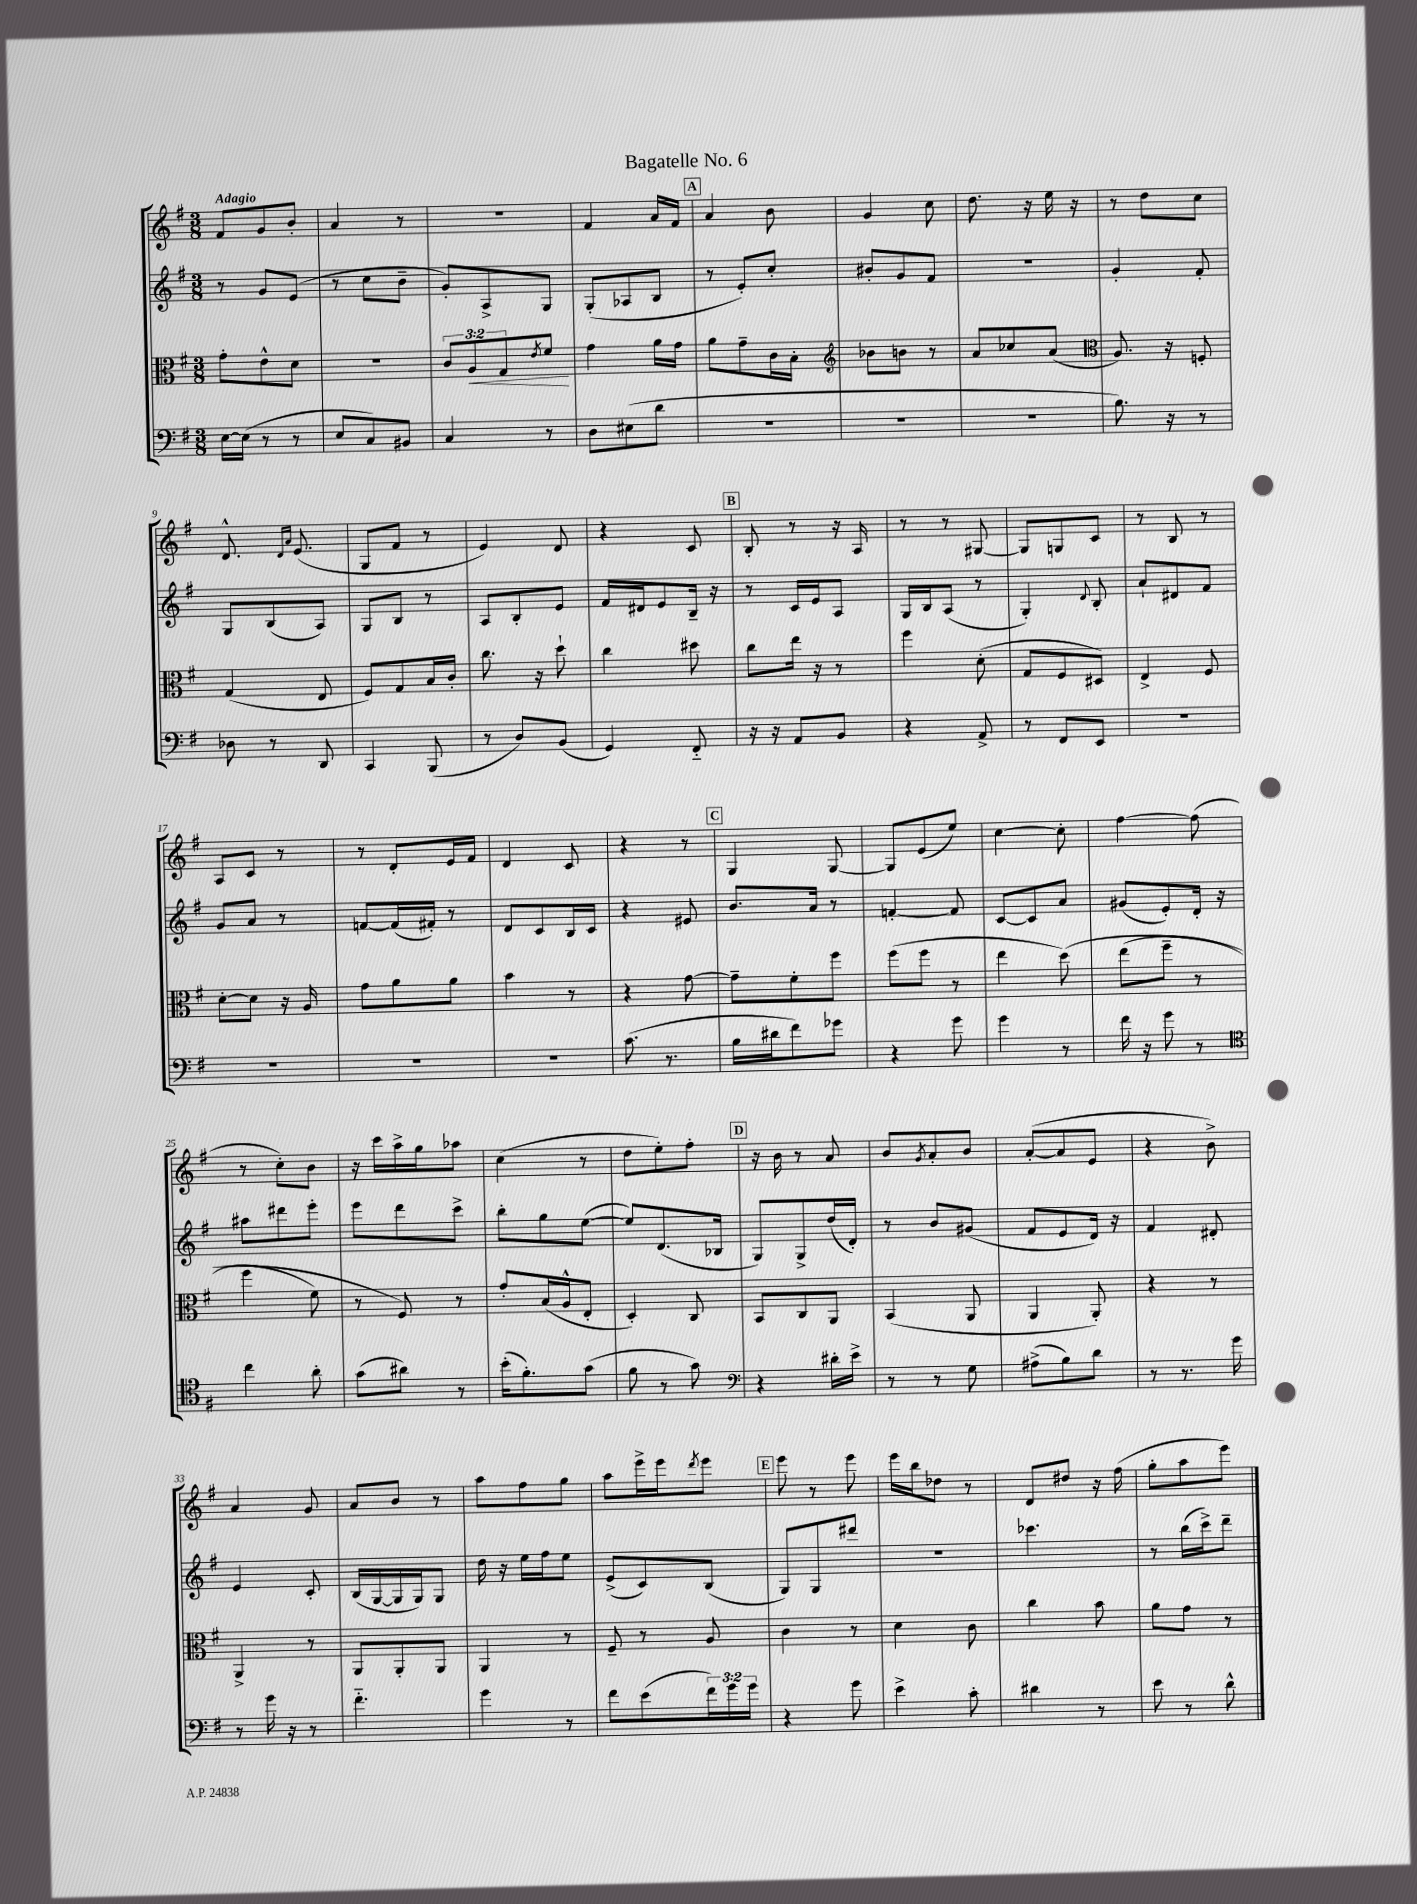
\header { title = "Bagatelle No. 6" }
<<
\new StaffGroup <<
\new Staff = "s0" {
    \clef treble \key g \major \numericTimeSignature \time 3/8 \tempo "Adagio"
    fis'8 g'8 b'8-. |
    a'4 r8 |
    R4. |
    fis'4 a'16 fis'16 |
    \mark \markup { \box "A" } a'4 b'8 |
    g'4 c''8 |
    d''8. r16 e''16 r16 |
    r8 d''8 c''8 |
    d'8.-^ \grace { d'16 a'16 } e'8.( |
    g8 fis'8 r8 |
    e'4) d'8 |
    r4 c'8 |
    \mark \markup { \box "B" } b8-. r8 r16 a16 |
    r8 r8 gis8~ |
    gis8 g8 c'8 |
    r8 b8 r8 |
    a8 c'8 r8 |
    r8 d'8-. e'16 fis'16 |
    d'4 c'8 |
    r4 r8 |
    \mark \markup { \box "C" } g4 g8~ |
    g8 e'8( e''8) |
    c''4~ c''8-. |
    fis''4~ fis''8( |
    r8 c''8-.) b'8 |
    r16 c'''16 a''16-> g''16 aes''8 |
    c''4( r8 |
    d''8 e''8-.) fis''8-. |
    \mark \markup { \box "D" } r16 b'16 r8 a'8 |
    b'8 \acciaccatura { g'8 } a'8-. b'8 |
    a'8~-.( a'8 e'8 |
    r4 b'8->) |
    a'4 g'8 |
    a'8 b'8 r8 |
    a''8 fis''8 g''8 |
    a''8 e'''16-> e'''16 \acciaccatura { d'''8 } e'''8 |
    \mark \markup { \box "E" } e'''8 r8 e'''8 |
    e'''16 b''16 des''8 r8 |
    d'8 dis''8 r16 fis''16( |
    g''8-. a''8 e'''8) \bar "|." |
}
\new Staff = "s1" {
    \clef treble \key g \major \numericTimeSignature \time 3/8
    r8 g'8 e'8( |
    r8 c''8 b'8-- |
    g'8-.) a8-> g8 |
    g8-.( aes8 b8 |
    \mark \markup { \box "A" } r8 e'8-.) c''8-. |
    bis'8-. g'8 fis'8 |
    R4. |
    g'4-. fis'8-. |
    g8 b8( a8) |
    g8 b8 r8 |
    a8 b8-. e'8 |
    fis'16 dis'16 e'8 b16-- r16 |
    \mark \markup { \box "B" } r8 c'16 e'16 a8 |
    g16 b16 a8( r8 |
    g4-.) \appoggiatura { d'8 } b8-. |
    a'8-! dis'8 fis'8 |
    g'8 a'8 r8 |
    f'8~ f'16( fis'16-.) r8 |
    d'8 c'8 b16 c'16 |
    r4 eis'8 |
    \mark \markup { \box "C" } b'8. a'16 r8 |
    f'4~-. f'8 |
    c'8~ c'8 a'8 |
    gis'8( e'8-.) d'16-. r16 |
    ais''8 dis'''8 e'''8-. |
    e'''8 d'''8 c'''8-> |
    b''8-. g''8 e''8~( |
    e''8) d'8.( bes16 |
    \mark \markup { \box "D" } g8) g8-> d''16( d'16-.) |
    r8 b'8 gis'8( |
    fis'8 e'8 d'16) r16 |
    fis'4 dis'8-. |
    e'4 c'8-. |
    b16( g16~ g16 g16) g8 |
    d''16 r16 e''16 fis''16 e''8 |
    e'8->( c'8) b8( |
    \mark \markup { \box "E" } g8) g8 dis'''8 |
    R4. |
    ces'''4. |
    r8 b''16( c'''16->) d'''8-- \bar "|." |
}
\new Staff = "s2" {
    \clef alto \key g \major \numericTimeSignature \time 3/8 \override Staff.TupletNumber.text = #tuplet-number::calc-fraction-text
    g'8-. e'8-^ d'8 |
    R4. |
    \tuplet 3/2 { c'8 a8\< g8 } \acciaccatura { e'8 } fis'8\! |
    g'4 a'16 g'16 |
    \mark \markup { \box "A" } a'8 g'8-- c'16 b16-. |
    \clef treble bes'8 b'8 r8 |
    a'8 ces''8 a'8( |
    \clef alto a8.) r16 f8-. |
    g4( e8 |
    fis8) g8 b16 c'16-. |
    c''8. r16 d''8-! |
    c''4 dis''8 |
    \mark \markup { \box "B" } c''8 e''16 r16 r8 |
    fis''4 d'8-.( |
    g8 fis8 dis8) |
    e4-> fis8 |
    d'8~-. d'8 r16 a16 |
    g'8 a'8 a'8 |
    b'4 r8 |
    r4 g'8~ |
    \mark \markup { \box "C" } g'8-- fis'8-. fis''8 |
    fis''8( fis''8 r8 |
    e''4 d''8)\( |
    e''8( fis''8-- r8 |
    fis''4 fis'8) |
    r8 fis8\) r8 |
    g'8-. b16( a16-^ e8-. |
    d4-.) c8 |
    \mark \markup { \box "D" } b,8 c8 a,8 |
    b,4( a,8 |
    a,4 a,8-.) |
    r4 r8 |
    a,4-> r8 |
    a,8 a,8-. a,8 |
    a,4 r8 |
    fis8-- r8 a8 |
    \mark \markup { \box "E" } c'4 r8 |
    d'4 c'8 |
    c''4 b'8 |
    a'8 g'8 r8 \bar "|." |
}
\new Staff = "s3" {
    \clef bass \key g \major \numericTimeSignature \time 3/8 \override Staff.TupletNumber.text = #tuplet-number::calc-fraction-text
    e16~ e16( r8 r8 |
    e8 c8) bis,8 |
    c4 r8 |
    d8 eis8( d'8 |
    \mark \markup { \box "A" } R4. |
    R4. |
    R4. |
    b8.) r16 r8 |
    des8 r8 d,8 |
    c,4 b,,8( |
    r8 d8) b,8( |
    g,4) fis,8-_ |
    \mark \markup { \box "B" } r16 r16 a,8 b,8 |
    r4 a,8-> |
    r8 fis,8 e,8 |
    R4. |
    R4. |
    R4. |
    R4. |
    c'8.( r8. |
    \mark \markup { \box "C" } b16 dis'16 fis'8) ges'8 |
    r4 g'8 |
    g'4 r8 |
    fis'16 r16 g'8 r8 |
    \clef tenor c''4 a'8-. |
    g'8( ais'8) r8 |
    b'16-.( fis'8.-.) g'8( |
    fis'8 r8 g'8) |
    \mark \markup { \box "D" } \clef bass r4 dis'16-. e'16-> |
    r8 r8 g8 |
    ais8->( b8) d'8 |
    r8 r8. g'16 |
    r8 g'16 r16 r8 |
    fis'4.-_ |
    g'4 r8 |
    fis'8 e'8( \tuplet 3/2 { fis'16) g'16 g'16 } |
    \mark \markup { \box "E" } r4 g'8 |
    e'4-> c'8-. |
    dis'4 r8 |
    e'8 r8 d'8-^ \bar "|." |
}
>>
>>
